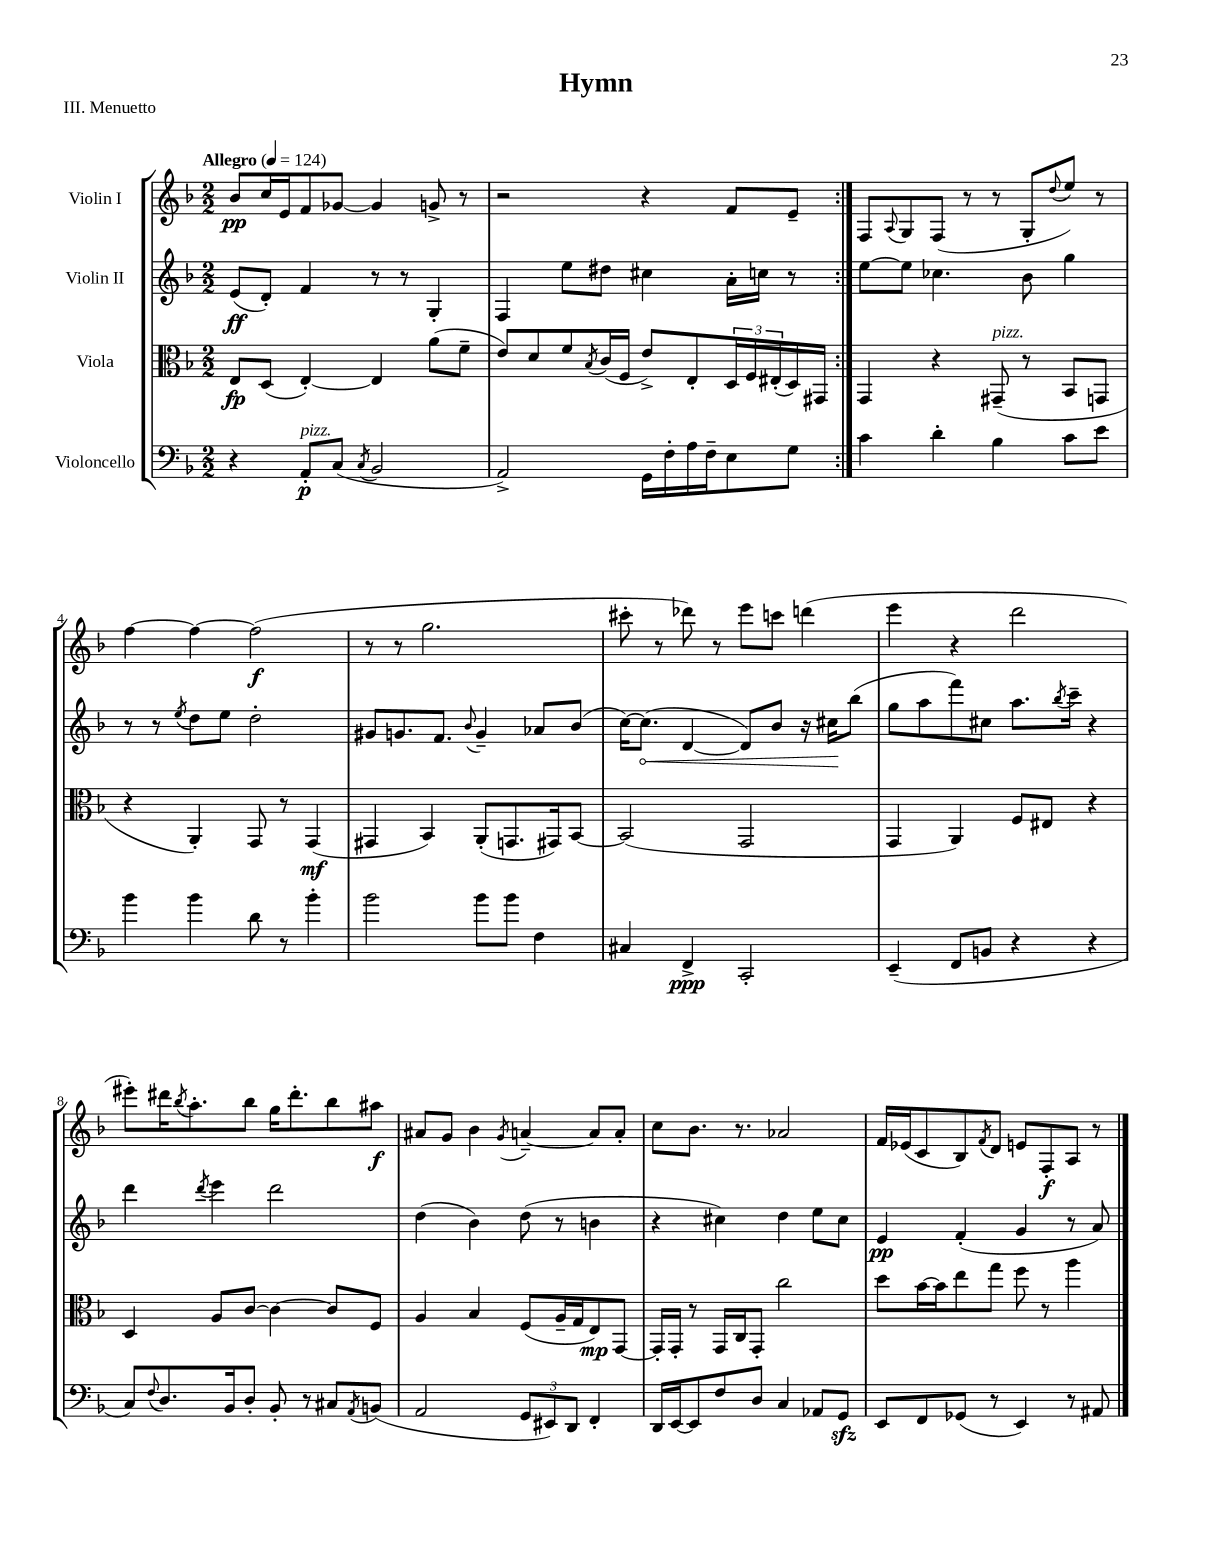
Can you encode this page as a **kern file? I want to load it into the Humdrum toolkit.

**kern	**kern	**kern	**kern
*staff4	*staff3	*staff2	*staff1
*clefF4	*clefC3	*clefG2	*clefG2
*k[b-]	*k[b-]	*k[b-]	*k[b-]
*M2/2	*M2/2	*M2/2	*M2/2
*MM124	*MM124	*MM124	*MM124
4r	8E/L	(8e/L	8b-/L
.	(8D/J	8d'/J)	16cc/L
.	.	.	16e/J
8AA'/L	[4E'/)	4f/	8f/
(8C/J	.	.	[8g-/J
8qC/	.	.	.
2BB-/	4E/]	8r	4g-/]
.	.	8r	.
.	(8a\L	4G'/	8g^/
.	8f~\J	.	8r
=	=	=	=
2AA^/)	8e/L)	4F/	2r
.	8d/	.	.
.	8f/	8ee\L	.
.	8qB-/	.	.
.	(16c/L	8dd#\J	.
.	16F/JJ	.	.
16GG\LL	8e^/L)	4cc#\	4r
16F'\	.	.	.
16A\	8E'/	.	.
16F~\J	.	.	.
8E\	24D/L	16a'\LL	8f/L
.	24F/	.	.
.	.	16cc\JJ	.
.	(24E#'/	.	.
8G\J	16D/)	8r	8e~/J
.	16GG#/JJ	.	.
=:|!	=:|!	=:|!	=:|!
4c\	4GG/	[8ee\L	8F/L
.	.	.	8qqA/
.	.	8ee\]J	8G/
4d'\	4r	4.cc-\	(8F/J
.	.	.	8r
4B-\	(8GG#~/	.	8r
.	8r	8b-\	8G'/L
.	.	.	8qqdd/
8c\L	8BB-/L	4gg\	8ee/J)
8e\J	8GG/J	.	8r
=	=	=	=
4b-\	4r	8r	[4ff\
.	.	8r	.
.	.	8qee/	.
4b-\	4AA'/)	8dd\L	4ff\_
.	.	8ee\J	.
8d\	8GG/	2dd'\	(2ff\]
8r	8r	.	.
4b-'\	(4GG/	.	.
=	=	=	=
2b-\	4GG#/	8g#/L	8r
.	.	8.g/	8r
.	4BB-/)	.	2.gg\
.	.	8.f/J	.
.	.	8qqb-/	.
8b-\L	(8AA'/L	4g~/	.
8b-\J	8.GG/	.	.
4F\	.	8a-/L	.
.	16GG#/k)	.	.
.	[8BB-/J	(8b-/J	.
=	=	=	=
4C#/	(2BB-/]	[16cc\LK)	8ccc#'\
.	.	(8.cc\]J	.
.	.	.	8r
4FF^/	.	[4d/	8ddd-\)
.	.	.	8r
2CC'/	2GG/	8d/]L)	8eee\L
.	.	8b-/J	8ccc\J
.	.	16r	(4ddd\
.	.	16cc#\LK	.
.	.	(8bb-\J	.
=	=	=	=
(4EE~/	4GG/	8gg\L	4eee\
.	.	8aa\	.
8FF/L	4AA/)	8fff\)	4r
8BB/J	.	8cc#\J	.
4r	8F/L	8.aa\L	2ddd\
.	8E#/J	.	.
.	.	8qbb-/	.
.	.	16ccc~\Jk	.
4r	4r	4r	.
=	=	=	=
8C/L)	4D/	4ddd\	8eee#'\L)
8qqF/	.	.	.
8.D/	.	.	16ddd#\K
.	.	.	8qbb-/
.	.	.	8.aa'\
.	.	8qddd/	.
.	8A/L	4eee\	.
16BB-/k	.	.	.
8D'/J	[8c/J	.	8bb-\J
8BB-'/	4c\_	2ddd\	16gg\LK
.	.	.	8.ddd#'\
8r	.	.	.
8C#/L	8c/]L	.	8bb-\
8qAA/	.	.	.
(8BB/J	8F/J	.	8aa#\J
=	=	=	=
2AA/	4A/	(4dd\	8a#/L
.	.	.	8g/J
.	4B-/	4b-\)	4b-\
.	.	.	8qg/
12GG/L	(8F/L	(8dd\	[4a~/
12EE#/)	.	.	.
.	16A~/L	8r	.
12DD/J	.	.	.
.	16G/J	.	.
4FF'/	8E/)	4b\	8a/]L
.	[8GG/J	.	8a'/J
=	=	=	=
16DD/LL	16GG'/]LL	4r	8cc\L
[16EE/J	16GG'/JJ	.	.
8EE/]	8r	.	8.b-\J
8F/	16GG/LL	4cc#\)	.
.	16C/J	.	8.r
8D/J	8GG'/J	.	.
4C/	2cc\	4dd\	2a-/
8AA-/L	.	8ee\L	.
8GG/J	.	8cc#\J	.
=	=	=	=
8EE/L	8dd\L	4e/	16f/LL
.	.	.	(16e-/J
8FF/	[16b-\L	.	8c/
.	16b-\]J	.	.
(8GG-/J	8ee\	(4f'/	8B-/)
.	.	.	8qf/
8r	8gg\J	.	8d/J
4EE/)	8ff\	4g/	8e/L
.	8r	.	8F'/
8r	4aa\	8r	8A/J
8AA#/	.	8a/)	8r
==	==	==	==
*-	*-	*-	*-
